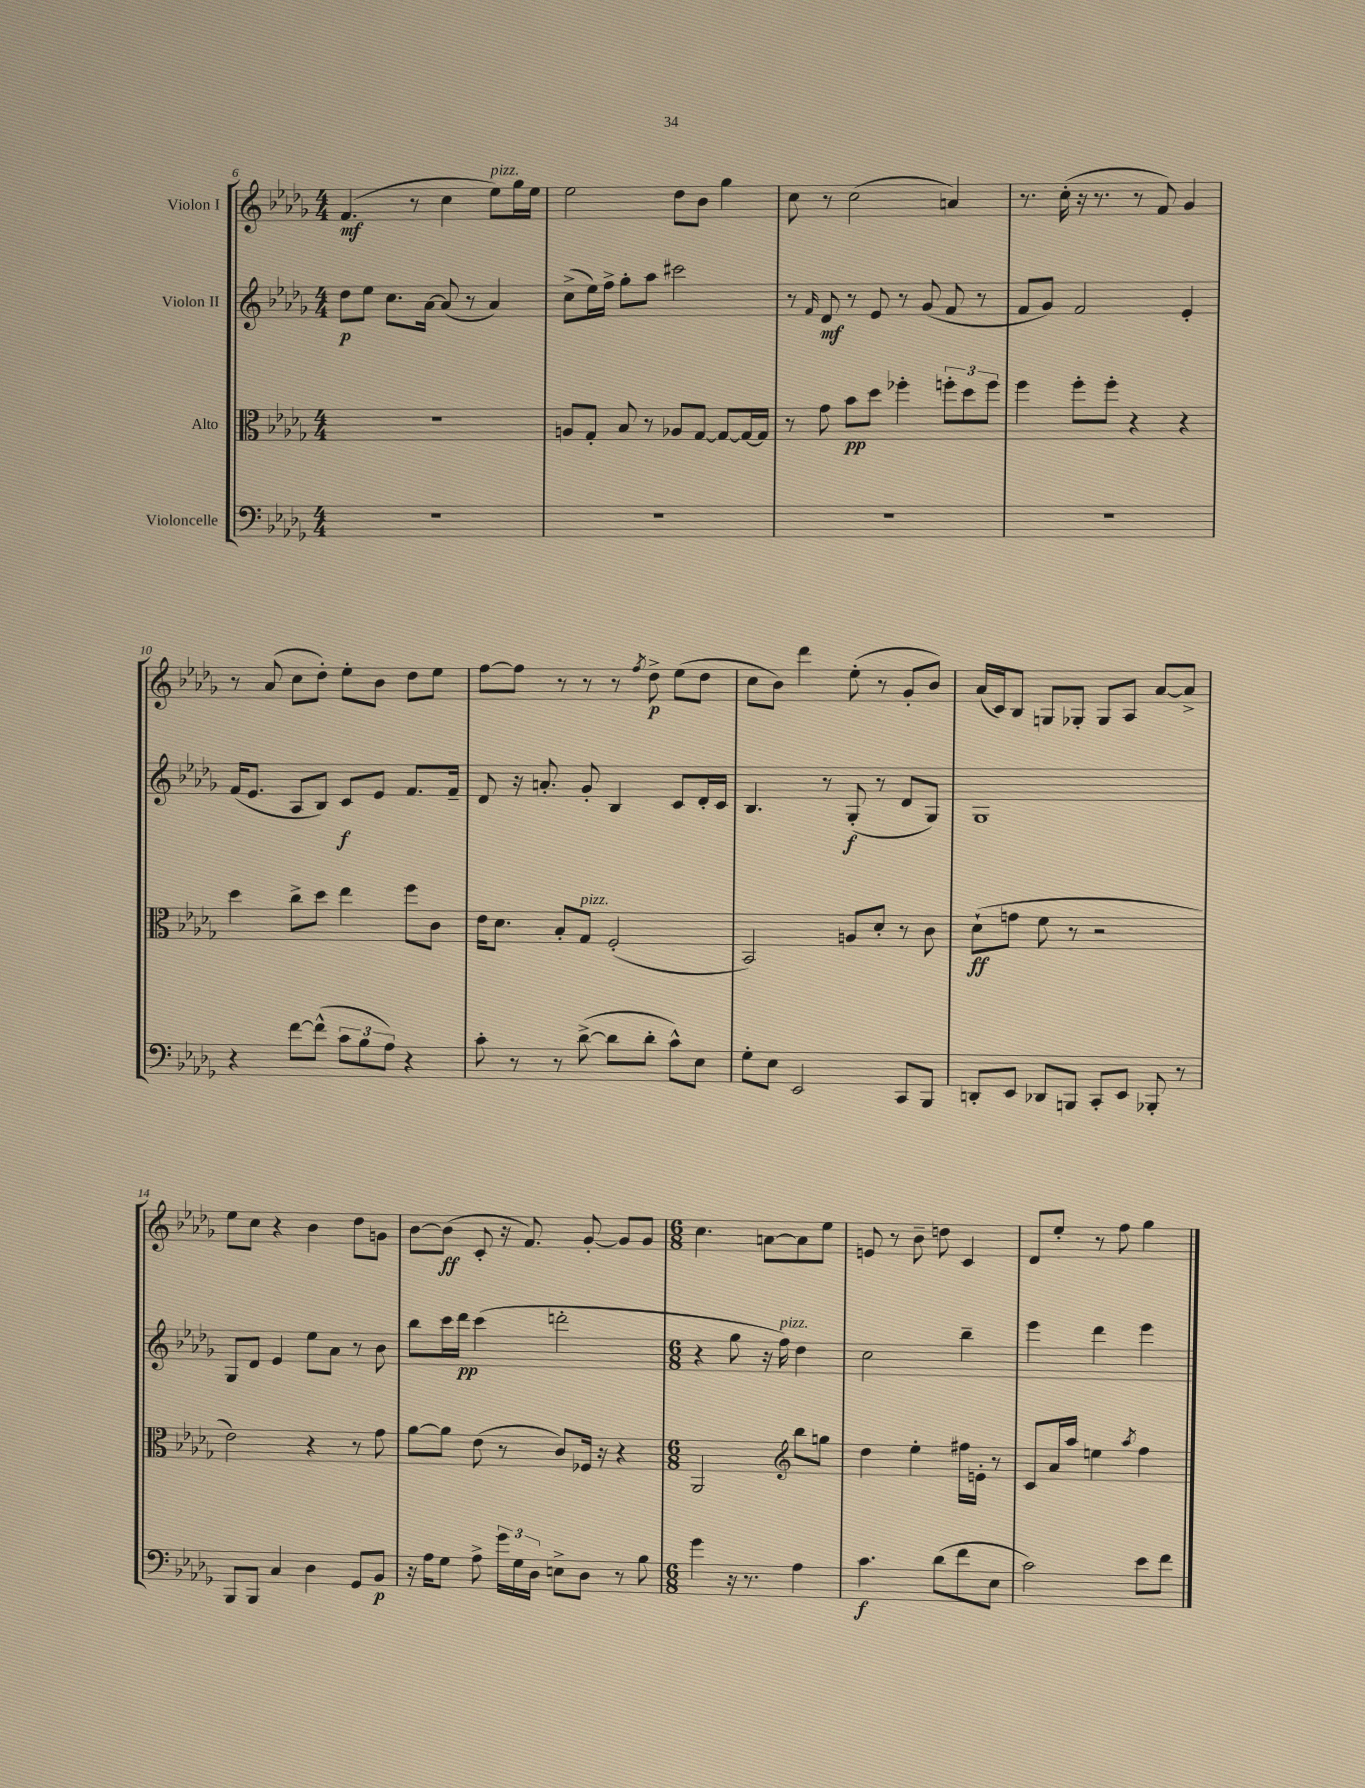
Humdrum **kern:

**kern	**kern	**kern	**kern
*staff4	*staff3	*staff2	*staff1
*clefF4	*clefC3	*clefG2	*clefG2
*k[b-e-a-d-g-]	*k[b-e-a-d-g-]	*k[b-e-a-d-g-]	*k[b-e-a-d-g-]
*M4/4	*M4/4	*M4/4	*M4/4
1r	1r	8dd-	(4.f
.	.	8ee-	.
.	.	8.cc	.
.	.	.	8r
.	.	[16a-	.
.	.	(8a-]	4cc
.	.	8r	.
.	.	4a-)	8ee-)
.	.	.	16gg-
.	.	.	16ee-
=	=	=	=
1r	8A	(8cc^	2ee-
.	8G-'	16ee-)	.
.	.	16ff^	.
.	8B-	8gg-'	.
.	8r	8aa-	.
.	8A-	2ccc#	8dd-
.	[8G-	.	8b-
.	8G-_	.	4gg-
.	16G-_	.	.
.	16G-]	.	.
=	=	=	=
1r	8r	8r	8cc
.	.	16qqf	.
.	8g-	8d-	8r
.	8b-	8r	(2cc
.	8dd-	8e-	.
.	4ff-'	8r	.
.	.	(8g-	.
.	12ff'	8f	4a)
.	12dd-	.	.
.	.	8r	.
.	12ff	.	.
=	=	=	=
1r	4ff	8f	8.r
.	.	8g-)	.
.	.	.	(16cc'
.	8ff'	2f	16r
.	.	.	8.r
.	8ff'	.	.
.	4r	.	8r
.	.	.	8f)
.	4r	4e-'	4g-
=	=	=	=
4r	4dd-	(16f	8r
.	.	8.e-	.
.	.	.	(8a-
[8f	8cc^	8A-	8cc
(8f^^]	8dd-	8B-)	8dd-')
12c	4ee-	8c	8ee-'
12B-	.	.	.
.	.	8e-	8b-
12A-)	.	.	.
4r	8ff	8.f	8dd-
.	8c	.	8ee-
.	.	16f~	.
=	=	=	=
8c'	16e-	8d-	[8ff
.	8.d-	.	.
8r	.	16r	8ff]
.	.	8.a'	.
8r	8B-'	.	8r
([8d-^	8G-	8g-'	8r
8d-]	(2F'	4B-	8r
.	.	.	8qff
8d-'	.	.	8dd-^
8c^^)	.	8c	(8ee-
8E-	.	16d-'	8dd-
.	.	16c	.
=	=	=	=
8G-'	2BB-)	4.B-	8cc
8E-	.	.	8b-)
2EE-	.	.	4ddd-
.	.	8r	.
.	8A	(8G-'	(8ee-'
.	8d-'	8r	8r
8CC	8r	8d-	8g-'
8BBB-	8c	8G-)	8b-)
=	=	=	=
8DD'	(8d-`	1G-	(16a-
.	.	.	16c)
8EE-	8g	.	8B-
8DD-	8f	.	8G
8BBB	8r	.	8G-'
8CC'	2r	.	8G-
8EE-	.	.	8A-
8BBB-'	.	.	[8a-
8r	.	.	8a-^]
=	=	=	=
8BBB-	2e-)	8G-	8ee-
8BBB-	.	8d-	8cc
4C	.	4e-	4r
4D-	4r	8ee-	4b-
.	.	8a-	.
8GG-	8r	8r	8dd-
8BB-	8g-	8b-	8g
=	=	=	=
16r	[8a-	8bb-	[8b-
16A-	.	.	.
8G-	8a-]	16ccc	(8b-]
.	.	16ddd-	.
8A-^	(8e-	(4ccc	8c'
24g-	8r	.	16r
24G-	.	.	.
.	.	.	8.f)
24D-	.	.	.
8E^	8c)	2ddd'	.
8D-	16F-	.	[8g-'
.	16r	.	.
8r	4r	.	8g-]
8B-	.	.	8g-
=	=	=	=
*M6/8	*M6/8	*M6/8	*M6/8
4g-	2AA-	4r	4.cc
16r	.	8gg-	.
8.r	.	.	.
.	.	16r	[8a
.	.	16ff)	.
*	*clefG2	*	*
4A-	8bb-	4dd-	8a]
.	8gg	.	8ee-
=	=	=	=
4.c	4dd-	2cc	8e
.	.	.	8r
.	4ee-'	.	8b-~
(8d-	.	.	8dd
8f	16ff#	4bb-~	4c
.	16e'	.	.
8E-	8r	.	.
=	=	=	=
2c)	8c	4eee-	8d-
.	16a-	.	8ee-'
.	16aa-	.	.
.	4ee	4ddd-	8r
.	.	.	8ff
.	8qaa-	.	.
8e-	4ff	4eee-	4gg-
8f	.	.	.
==	==	==	==
*-	*-	*-	*-
